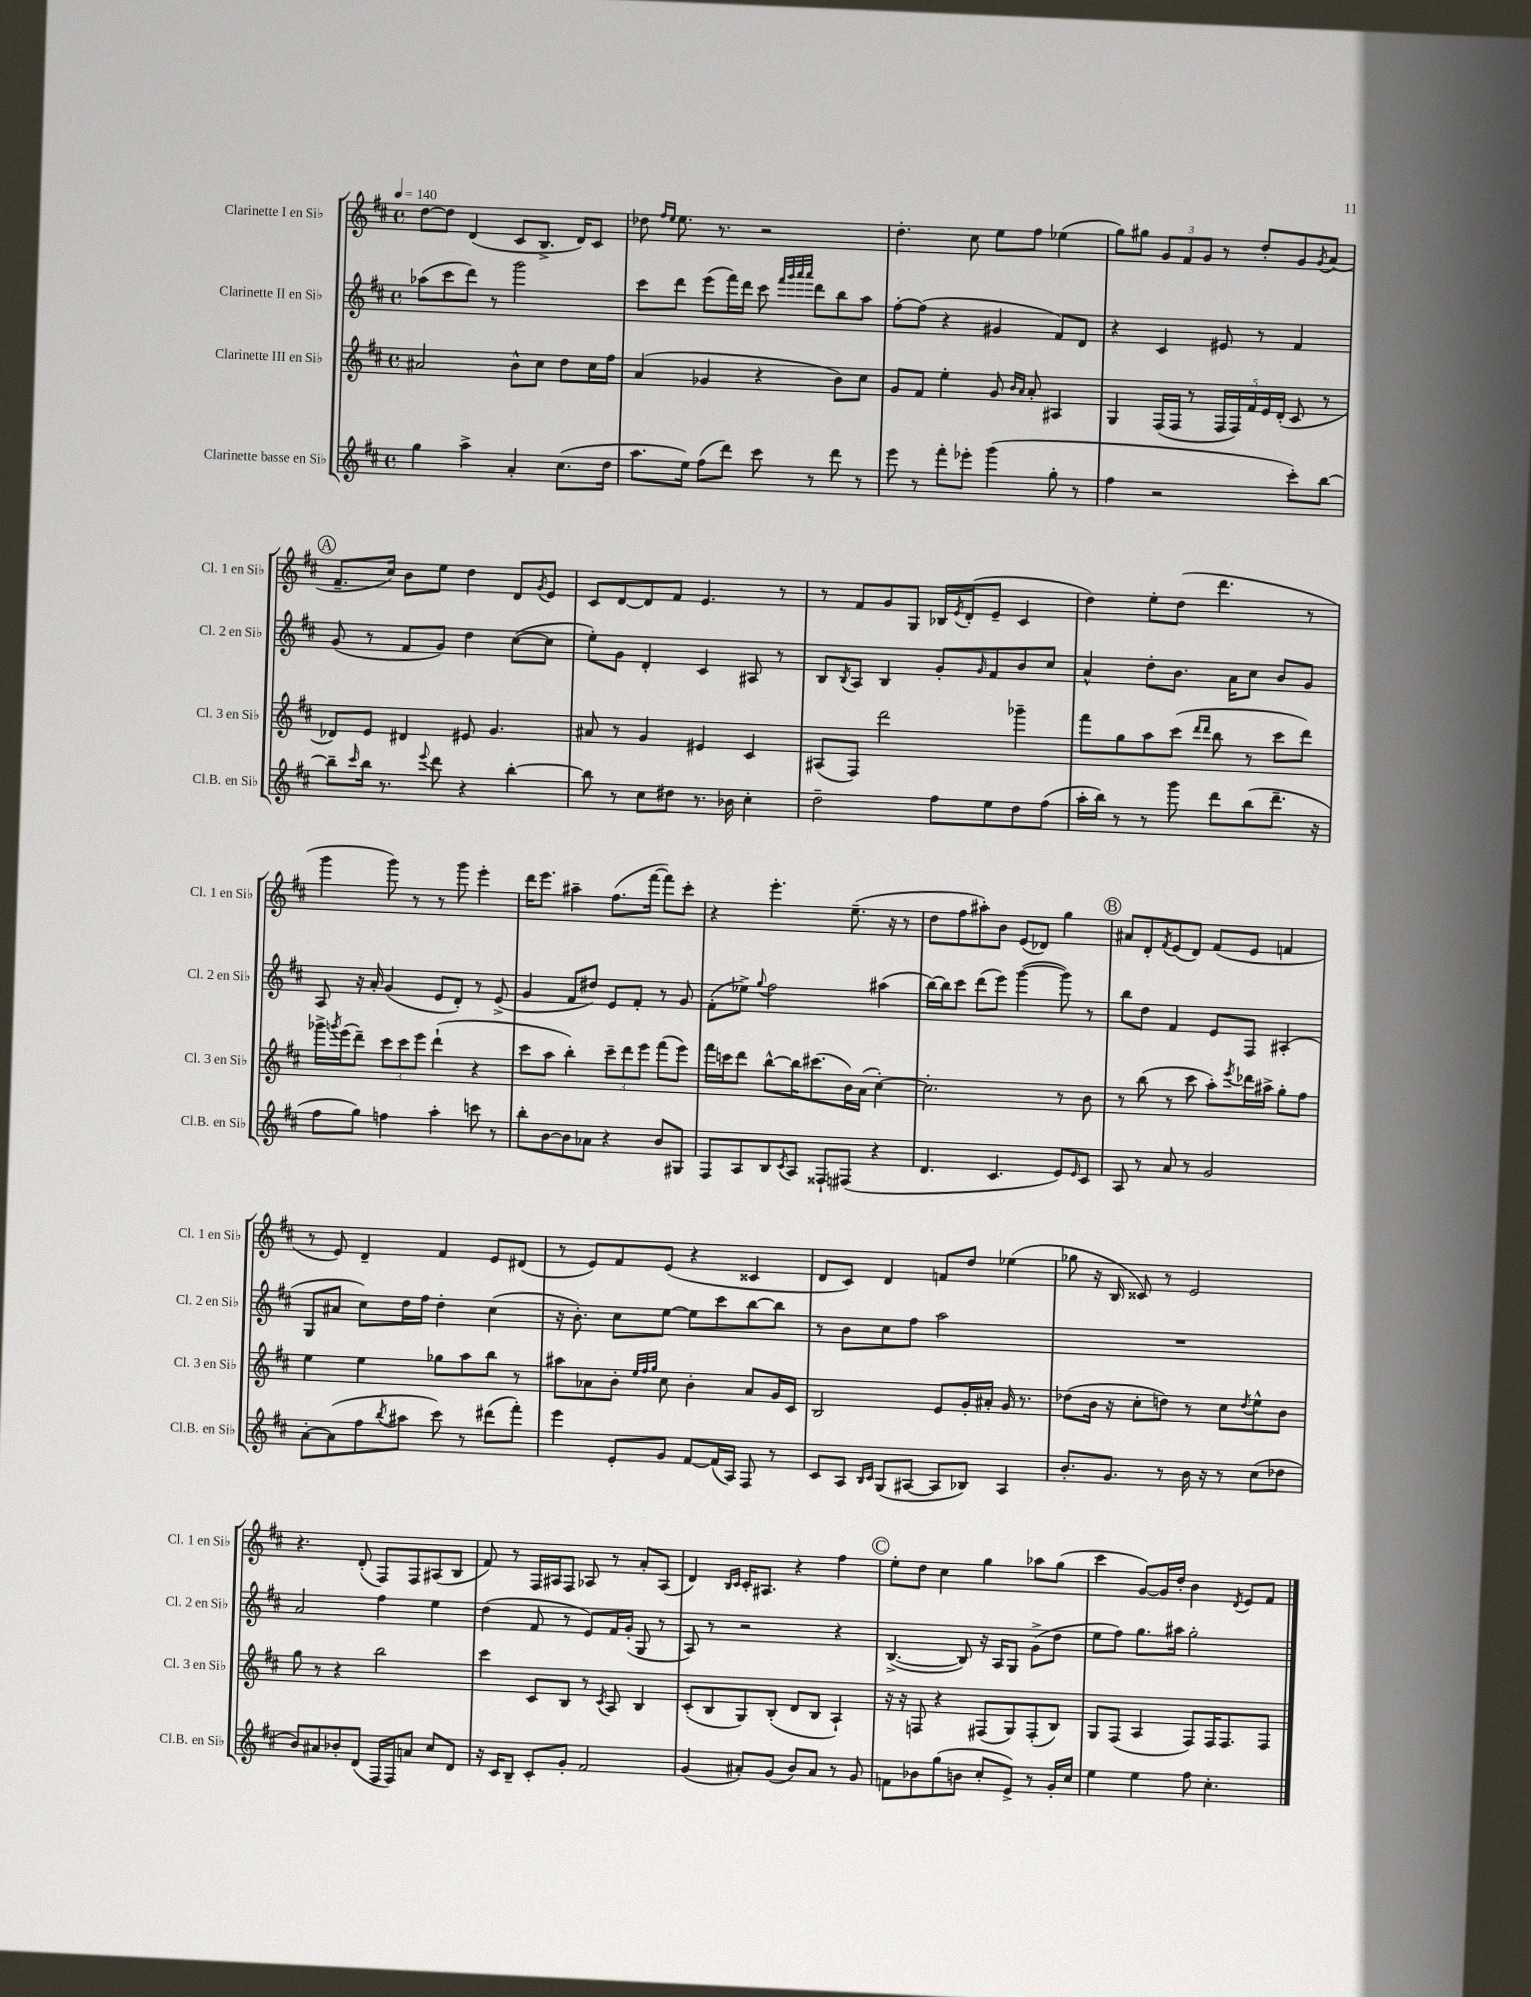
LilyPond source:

<<
\new StaffGroup <<
\new Staff = "s0" \with { instrumentName = "Clarinette I en Sib" shortInstrumentName = "Cl. 1 en Sib" } {
    \clef treble \key d \major \defaultTimeSignature \time 4/4 \tempo 4 = 140
    d''8~ d''8 d'4( cis'8 b8.-> d'16) cis'8 |
    des''8 \grace { fis''16 e''16 } e''8. r8. r2 |
    d''4.-. cis''8 e''8 fis''8 ees''4( |
    g''8) gis''8 \tuplet 3/2 { g'8 fis'8 g'8 } r8 d''8-. g'8 \acciaccatura { g'8 } a'8( |
    \mark \markup { \circle "A" } fis'8.-- cis''16) b'8 e''8 d''4 d'8 \acciaccatura { g'8 } e'8 |
    cis'8 d'8~ d'8 fis'8 e'4. r8 |
    r8 fis'8 g'8 g8 bes16 \acciaccatura { e'8 } d'16-.( e'8-- cis'4 |
    d''4) e''8-. d''8( d'''4. r8 |
    g'''4 g'''8) r8 r8 g'''8 e'''4-. |
    d'''16 e'''8. ais''4-- fis''8.( fis'''16~ fis'''8) cis'''8-. |
    r4 e'''4.-. e''8.--( r16 r8 |
    d''8 fis''8 ais''8-.) b'8 e'8( des'8) g''4 |
    \mark \markup { \circle "B" } ais'8 d'8-. \acciaccatura { fis'8 } e'8( d'8) fis'8( e'8 f'4 |
    r8 e'8) d'4-- fis'4 e'8 dis'8( |
    r8 e'8) fis'8 e'8( r4 cisis'4 |
    d'8 cis'8) d'4 f'8 d''8 ees''4( |
    ges''8 r16 b16 cisis'8) r8 e'2 |
    r4. d'8-.( fis8) fis8 ais8( b8 |
    fis'8) r8 fis16 ais16 fis8 aes8 r8 a'8-. aes8( |
    d'4) \grace { b16 cis'16 } cis'16-. ais8. r4 fis''4 |
    \mark \markup { \circle "C" } e''8-. d''8 cis''4 g''4 aes''8 g''8( |
    cis'''4 g'8~) g'16 d''16-. b'4 \acciaccatura { d'8 } e'8 fis'8 \bar "|." |
}
\new Staff = "s1" \with { instrumentName = "Clarinette II en Sib" shortInstrumentName = "Cl. 2 en Sib" } {
    \clef treble \key d \major \defaultTimeSignature \time 4/4
    aes''8( cis'''8 d'''8) r8 g'''2 |
    cis'''8 d'''8 e'''8( fis'''16) d'''16 cis'''8 \grace { fis'''32 g'''32 a'''32 a'''32 } d'''8 b''8 a''8 |
    fis''8~-. fis''8( r4 gis'4 fis'8) d'8 |
    r4 cis'4 eis'8 r8 fis'4 |
    \mark \markup { \circle "A" } g'8( r8 fis'8 g'8) d''4 cis''8~( cis''8 |
    e''8-.) g'8 d'4-. cis'4 ais8 r8 |
    b8 \acciaccatura { b8 } a8 b4 g'8-. \grace { g'16 } fis'8 b'8 cis''8 |
    a'4-^ d''8-. b'8. a'16 cis''8 b'8 g'8 |
    a8 r16 a'16-. g'4( e'8 d'8-.) r8 e'8->( |
    g'4 fis'8 dis''8) e'8 fis'8-. r8 g'8 |
    fis'8-.( ees''8->) \appoggiatura { g''8 } fis''2 ais''4( |
    b''16~) b''16 cis'''8 d'''8( e'''8) g'''4~( g'''8) r8 |
    \mark \markup { \circle "B" } b''8 d''8 fis'4 e'8 fis8 ais4-.( |
    g8 ais'8 cis''8) d''16 fis''16 d''4-. cis''4( |
    r16 b'8.-.) cis''8 e''8~ e''8 cis'''8 b''8~ b''8 |
    r8 b'8 cis''8 fis''8 a''2 |
    R1 |
    a'2 fis''4 e''4 |
    d''4( fis'8 r8 e'8) fis'16 g'16-.( g8 r8 |
    a8) r8 r2 r4 |
    \mark \markup { \circle "C" } b4.~->( b8) r16 a16 g8 g'8->( d''8 |
    e''8 fis''8) g''8. ais''16 g''2-. \bar "|." |
}
\new Staff = "s2" \with { instrumentName = "Clarinette III en Sib" shortInstrumentName = "Cl. 3 en Sib" } {
    \clef treble \key d \major \defaultTimeSignature \time 4/4
    ais'2 b'8-^ cis''8 d''8 cis''16 fis''16 |
    a'4( ges'4 r4 b'8) cis''8 |
    g'8 fis'8 e''4-. g'8 \grace { b'16 a'16 } a'8-. ais4 |
    g4 fis16( fis16 r8 \tuplet 5/4 { fis16 fis16) fis'16 e'16 d'16-.( } cis'8 r8 |
    \mark \markup { \circle "A" } des'8) e'8 dis'4 eis'8 g'4. |
    ais'8 r8 g'4 eis'4 cis'4 |
    ais8( fis8) d'''2 ges'''4-- |
    fis'''8 g''8 a''8 cis'''8( \grace { d'''16 d'''16 } b''8 r8 cis'''8 d'''8) |
    ges'''16-> \acciaccatura { g'''8 } e'''16( d'''8--) \tuplet 3/2 { cis'''8 cis'''8 e'''8 } d'''4-!( r4 |
    cis'''8 a''8 b''4-.) \tuplet 3/2 { cis'''8-- d'''8 e'''8 } fis'''8( e'''8) |
    fis'''16 c'''16 d'''8 b''8~-^ b''16 cis'''8.( b'16) a'16( cis''4~-.) |
    cis''2.-. r8 b'8 |
    \mark \markup { \circle "B" } r8 b''8( r8 cis'''8 a''8-.) \acciaccatura { e'''8 } des'''16 ais''16-> g''8-. fis''8 |
    e''4 e''4 ges''8 a''8 b''8 r8 |
    ais''8 aes'8 b'8-. \grace { e''32 fis''32 g''32 } cis''8 b'4-. aes'8 g'16 cis'16 |
    b2 e'8 g'16-. ais'16-. g'16 r8. |
    des''8( b'16 r16 cis''8-. d''8) r8 cis''8 \acciaccatura { d''8 } e''8-^ b'8 |
    g''8 r8 r4 b''2 |
    cis'''4 cis'8 b8 r8 \acciaccatura { cis'8 } a8 b4 |
    cis'8-.( b8 g8) b8-.( d'8 b8 a4-!) |
    \mark \markup { \circle "C" } r16 r16 f8 r4 fis8( g8) fis8-.( b8) |
    g8 fis8( a4 fis8) fis16 fis8. fis8 \bar "|." |
}
\new Staff = "s3" \with { instrumentName = "Clarinette basse en Sib" shortInstrumentName = "Cl.B. en Sib" } {
    \clef treble \key d \major \defaultTimeSignature \time 4/4
    g''4 a''4-> a'4-. cis''8.( d''16 |
    a''8. e''16) fis''8( d'''8) cis'''8 r8 d'''8 r8 |
    e'''8 r8 fis'''8-. ees'''8-. g'''4( g''8-. r8 |
    fis''4 r2 cis'''8-.) b''8~ |
    \mark \markup { \circle "A" } b''8-- \grace { cis'''16 } b''16 r8. \appoggiatura { e'''8 } d'''8 r4 b''4~-. |
    b''8 r8 cis''8 dis''8 r8. bes'16 cis''4-. |
    d''2-- fis''8 e''8 d''8 fis''8( |
    a''16-. b''16) r8 r8 g'''8 d'''8 b''8( d'''8.-- r16 |
    fis''8 g''8) f''4 a''4-. c'''8 r8 |
    b''8-. b'8~ b'8 aes'8 r4 b'8 gis8 |
    fis8 a8 b8 \acciaccatura { cis'8 } a8 fisis8-! fis8( r4 |
    d'4. cis'4. e'8) \grace { e'16 } cis'8 |
    \mark \markup { \circle "B" } a8 r8 a'8 r8 g'2 |
    a'8~-. a'8( fis''8 \acciaccatura { b''8 } ais''8 cis'''8) r8 dis'''8( fis'''8-.) |
    e'''4 e'8-. g'8 fis'8~ fis'16( a16) fis8 r8 |
    cis'8 a8 \grace { b16 cis'16 } g8( ais8~ ais8 bes8) ais4 |
    b'8.-. g'8. r8 b'16 r16 r8 cis''8( des''8 |
    b'8) ais'8 bes'8-. d'8( fis16 fis16) a'8 cis''8 d'8 |
    r16 cis'16 b8-- cis'8-. g'8-. fis'2 |
    g'4( ais'8-.) g'8( b'8) ais'8 r8 g'8 |
    \mark \markup { \circle "C" } f'8 bes'8 g''8( b'8 cis''8-. e'8->) r8 g'16-. cis''16 |
    e''4 e''4 fis''8 cis''4.-. \bar "|." |
}
>>
>>
\layout { \context { \Score \remove "Bar_number_engraver" } }
